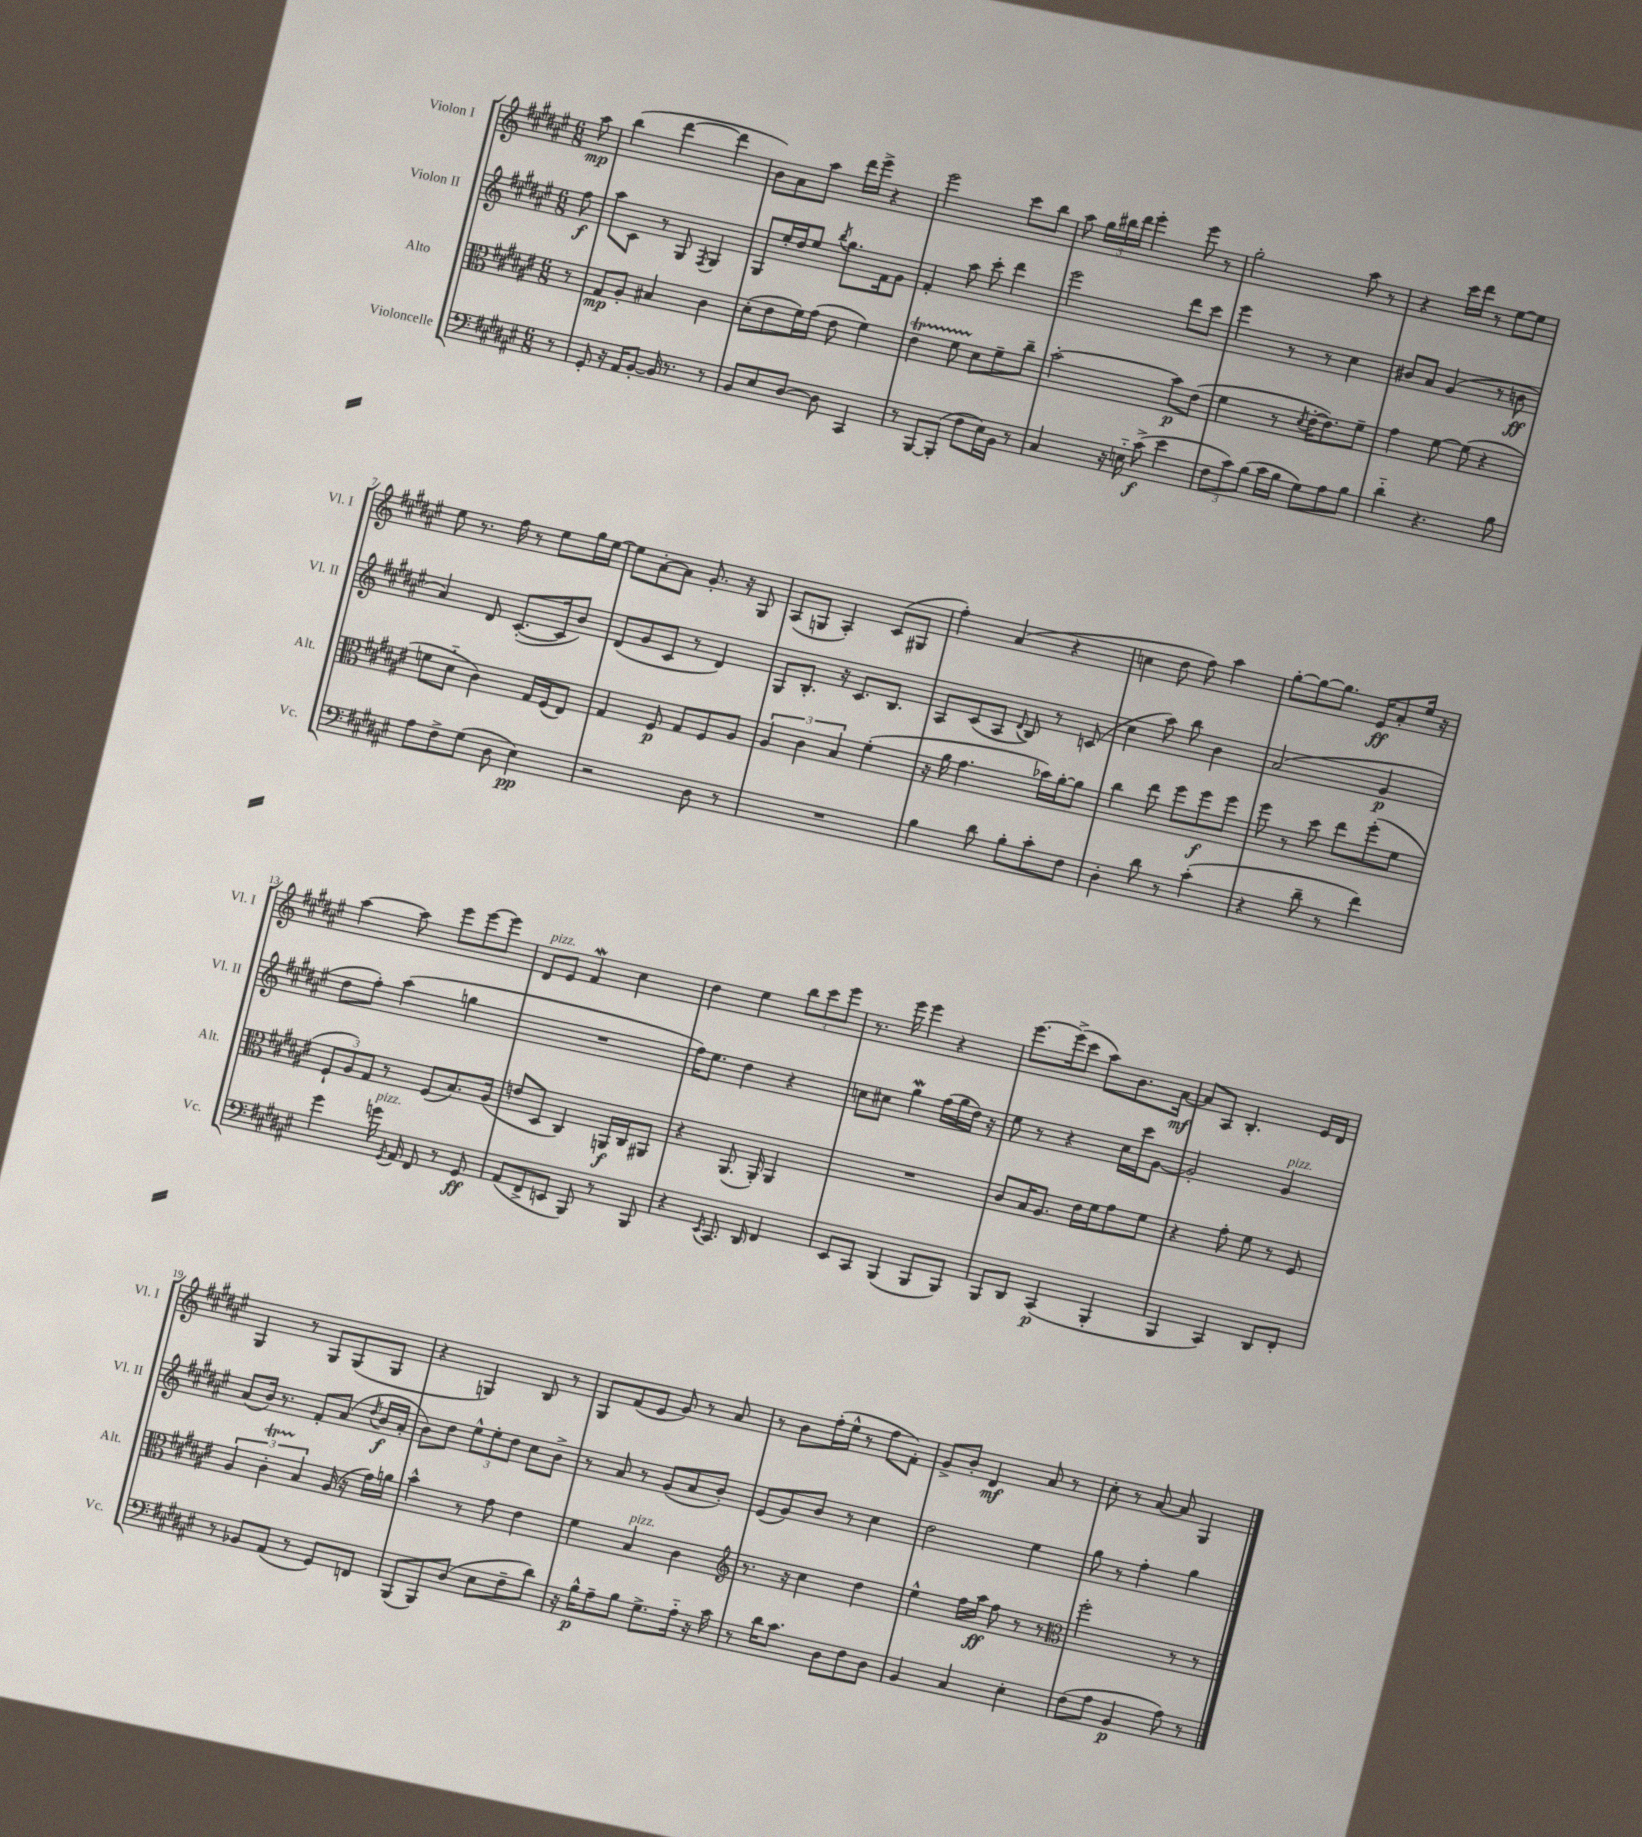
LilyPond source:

<<
\new StaffGroup <<
\new Staff = "s0" \with { instrumentName = "Violon I" shortInstrumentName = "Vl. I" } {
    \clef treble \key fis \major \numericTimeSignature \time 6/8 \partial 8
    \autoBeamOff ais''8\mp |
    b''4( dis'''4~ dis'''4 |
    b'8[) ais'8 ais''8] dis'''16[ eis'''16]-> r4 |
    eis'''2 cis'''8[ b''8] |
    ais''8 \tuplet 3/2 { gis''16[ bis''16 dis'''16] } eis'''4-. eis'''8 r8 |
    gis''2-. ais''8 r8 |
    r4 cis'''16[ dis'''16] r8 eis''8[~ eis''8] |
    eis''8 r8. fis''16 r8 eis''8[ gis''16 eis''16]~ |
    eis''8[ ais'8~-. ais'8] gis'8.-. r16 gis8 |
    ais8[( g8] ais4-.) cis'8[( gis8] |
    fis''4-.) ais'4( r4 |
    c''4 dis''8 fis''8) ais''4 |
    gis''8[~-. gis''8~ gis''8.] eis'16[\ff ais'8-. eis''16] r16 |
    ais''4~ ais''8 eis'''8[ eis'''8~ eis'''8] |
    dis'8[^\markup { \italic "pizz." } eis'8] fis'4\mordent cis''4 |
    dis''4 eis''4 \tuplet 3/2 { b''8[ cis'''8 eis'''8] } |
    r8. eis'''16 eis'''4 r4 |
    eis'''8.[~ eis'''16->( cis'''8] ais''8[) b'8. ais'16]~\mf |
    ais'8[ ais8] b4.-. eis'16[ dis'16] |
    gis4 r8 gis8[ gis8( gis8] |
    r4 g4) b8 r8 |
    gis8[ fis'8( eis'8] gis'8) r8 ais'8 |
    r8 b'8[ fis''16-.( eis''16]-^ r8 fis''8[ fis'8]-.) |
    gis'8[-> b'8]-. dis'4\mf ais'8 r8 |
    cis''8-. r8 ais'8~ ais'8 gis4 \bar "|." |
}
\new Staff = "s1" \with { instrumentName = "Violon II" shortInstrumentName = "Vl. II" } {
    \clef treble \key fis \major \numericTimeSignature \time 6/8 \partial 8
    \autoBeamOff fis''8\f |
    ais''8[ cis'8] r8 gis8 \acciaccatura { fis8 } gis4 |
    gis8[ eis''16-. dis''16 eis''8] \acciaccatura { b''8 } gis''8.[ fis'16 gis'8] |
    fis'4-. ais''8 cis'''8-. dis'''4 |
    eis'''2 dis'''8[ cis'''8] |
    eis'''4 r8 r8 cis''4 |
    bis'8[ ais'8] gis'4( r8 b'8\ff |
    ais'4) dis'8 cis'8.[~-.( cis'16 b'8]) |
    dis'8[( gis'8 cis'8] r8 dis'4) |
    gis8[ b8.]-. r16 cis'8.[ b8.] |
    ais8[ cis'8( ais8] \appoggiatura { dis'8 } b8) r8 c'8( |
    cis''4 ais''8) b''8 b'4 |
    ais'2( gis'4\p |
    dis''8[ fis''8]-.) ais''4( g''4 |
    R2. |
    fis''16[) eis''8.] dis''4 r4 |
    c''8[ cis''8] gis''4\mordent fis''16[( gis''16 dis''16]) r16 |
    eis''8 r8 r4 cis''16[ cis'''16 gis'8]~ |
    gis'2-. gis'4^\markup { \italic "pizz." } |
    ais'8[( b'16]) r8. fis'8[-. ais'8]( \acciaccatura { dis''8 } b'16[\f ais'16]-. |
    b'8[) dis''8] \tuplet 3/2 { eis''8[-^ eis''8-. dis''8] } cis''8[ b'8]-> |
    r8 ais'8 r8 gis'8[( ais'8 b'8]-.) |
    eis'8[( gis'8) b'8] r8 cis''4 |
    dis''2 eis''4 |
    gis''8 r8 fis''4-. gis''4 \bar "|." |
}
\new Staff = "s2" \with { instrumentName = "Alto" shortInstrumentName = "Alt." } {
    \clef alto \key fis \major \numericTimeSignature \time 6/8 \partial 8
    \autoBeamOff r8 |
    gis8[\mp ais8]-. bis4 cis'4 |
    dis'8[-.( eis'8 fis'16) gis'16]( eis'8 fis'4) |
    eis'4\startTrillSpan fis'8 dis'8[\stopTrillSpan fis'8-- cis''8]-- |
    b'2~-. b'8[\p eis'8]( |
    fis'4 r8 \acciaccatura { dis'8 } eis'16[~-. eis'8.) fis'8]-- |
    gis'4 fis'8~ fis'8( r4 |
    f'8[ dis'8]-_ cis'4) gis16[ fis16( eis8]) |
    gis4 fis8\p gis8[ fis8 ais8] |
    \tuplet 3/2 { ais4 cis'4 b4 } fis'4-.( |
    r16 ais'16 gis'4. bes'16[) ais'16~-. ais'8] |
    cis''4 eis''8 fis''8[ fis''8\f fis''8] |
    fis''8 r8 dis''8 eis''8[ fis''8-.( fis'8] |
    \tuplet 3/2 { fis8[-! ais8) gis8] } r8 fis8[( b8.) ais16]( |
    e'8[ dis8] cis4) a,16[\f cis16 ais,8] |
    r4 ais,8.( ais,16-.) ais,4 |
    R2. |
    cis'8[ b16 ais8.] eis'16[ fis'16 gis'8 fis'8] |
    r4 gis'8-. fis'8 r8 fis8 |
    \tuplet 3/2 { ais4 cis'4-.\startTrillSpan b4\stopTrillSpan } ais16( r16 gis'16[) a'16] |
    b'4-^ r8 gis'8 eis'4 |
    fis'4 b4^\markup { \italic "pizz." } cis'4 |
    \clef treble r8. r16 cis''4 dis''4 |
    eis''4-^ fis''16[ ais''16]\ff fis''8 r8 r8 |
    \clef alto fis''2-. r8 r8 \bar "|." |
}
\new Staff = "s3" \with { instrumentName = "Violoncelle" shortInstrumentName = "Vc." } {
    \clef bass \key fis \major \numericTimeSignature \time 6/8 \partial 8
    \autoBeamOff r8 |
    gis,8-. r16 ais,16[ b,8]~-. b,16 r8. r8 |
    b,8[ eis8 dis8]~ dis8 cis,4 |
    r8 b,,8[~ b,,8]-.( fis8[ eis16) b,16] r8 |
    cis4 r16 e16-_ cis'8->\f( eis'4 |
    \tuplet 3/2 { fis8[ cis'8) b8]( } cis'16[ b16] gis8[) ais8 b8] |
    dis'4-_ r4. b8 |
    ais8[ fis8-> gis8]( dis8 eis4\pp) |
    r2 dis8 r8 |
    R2. |
    b4 dis'8 b8[-. cis'8-. fis8] |
    dis4-. dis'8 r8 cis'4-.( |
    r4 dis'8-- r8 fis'4) |
    gis'4 g'16^\markup { \italic "pizz." } \acciaccatura { gis,8 } ais,16 fis,8 r8 gis,8\ff |
    ais,8[( fis,8-> e,8] b,,8) r8 b,,8 |
    r4 \acciaccatura { eis,8 } cis,8. dis,16 fis,4 |
    eis,8[ cis,8] b,,4( b,,8[ b,,8]) |
    b,,8[ dis,8] cis,4\p( b,,4-. |
    b,,4 cis,4) dis,8[ fis,8]-. |
    r8 bes,8[ ais,8]( r8 gis,8[) f,8] |
    b,,8[( b,,8) dis8]( eis8[ fis8-- dis'8]) |
    r16 b16[-^\p ais8-- b8] gis8.[-> ais16]-_ r16 cis'16 |
    r8 dis'16[ cis'8.] dis8[ fis8 dis8] |
    b,4 cis4 eis4-. |
    fis8[( ais8] b,4\p ais8) r8 \bar "|." |
}
>>
>>
